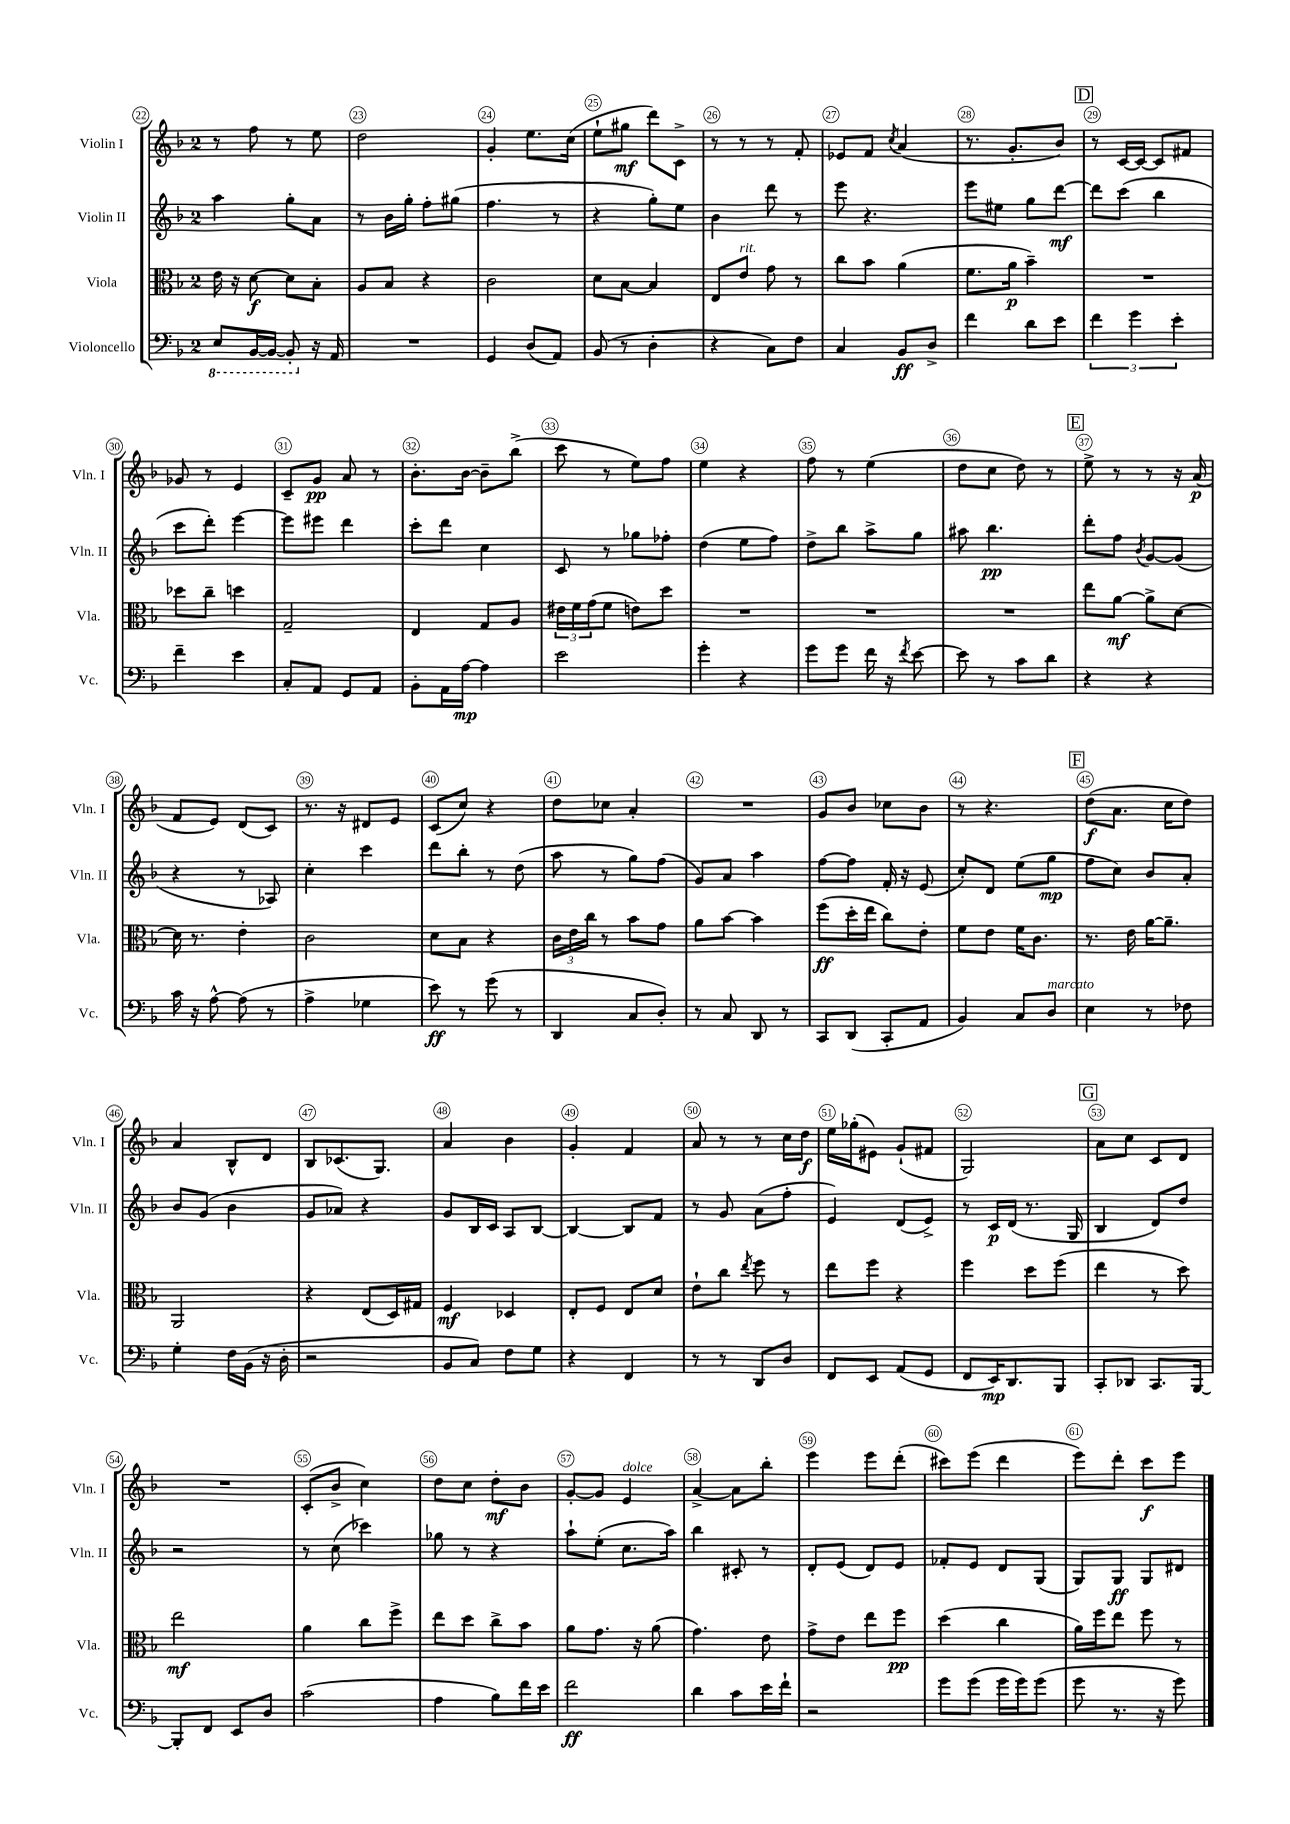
<<
\new StaffGroup <<
\new Staff = "s0" \with { instrumentName = "Violin I" shortInstrumentName = "Vln. I" } {
    \clef treble \key f \major \once \override Staff.TimeSignature.style = #'single-digit \time 2/4
    r8 f''8 r8 e''8 |
    d''2 |
    g'4-. e''8. c''16( |
    e''8-! gis''8\mf d'''8) c'8-> |
    r8 r8 r8 f'8-. |
    ees'8 f'8 \acciaccatura { c''8 } a'4( |
    r8. g'8.-. bes'8) |
    \mark \markup { \box "D" } r8 c'16~ c'16~ c'8 fis'8 |
    ges'8 r8 e'4 |
    c'8-- g'8\pp a'8 r8 |
    bes'8.-. bes'16~ bes'8-- bes''8->( |
    c'''8 r8 e''8) f''8 |
    e''4 r4 |
    f''8 r8 e''4( |
    d''8 c''8 d''8) r8 |
    \mark \markup { \box "E" } e''8-> r8 r8 r16 a'16\p( |
    f'8 e'8) d'8( c'8) |
    r8. r16 dis'8 e'8 |
    c'8( c''8) r4 |
    d''8 ces''8 a'4-. |
    R2 |
    g'8 bes'8 ces''8 bes'8 |
    r8 r4. |
    \mark \markup { \box "F" } d''8\f( a'8. c''16 d''8) |
    a'4 bes8-^ d'8 |
    bes8 ces'8.( g8.) |
    a'4 bes'4 |
    g'4-. f'4 |
    a'8 r8 r8 c''16 d''16\f |
    e''16 ges''16-.( eis'8) g'8-!( fis'8 |
    g2) |
    \mark \markup { \box "G" } a'8 c''8 c'8 d'8 |
    R2 |
    c'8-.( bes'8-> c''4) |
    d''8 c''8 d''8-.\mf bes'8 |
    g'8~-. g'8 e'4^\markup { \italic "dolce" } |
    a'4~-> a'8 bes''8-. |
    e'''4 e'''8 d'''8-.( |
    cis'''8) e'''8( d'''4 |
    e'''8) d'''8-. c'''8\f e'''8 \bar "|." |
}
\new Staff = "s1" \with { instrumentName = "Violin II" shortInstrumentName = "Vln. II" } {
    \clef treble \key f \major \once \override Staff.TimeSignature.style = #'single-digit \time 2/4
    a''4 g''8-. a'8 |
    r8 bes'16 g''16-. f''8-. gis''8( |
    f''4. r8 |
    r4 g''8-.) e''8 |
    bes'4 d'''8 r8 |
    e'''8 r4. |
    e'''8 eis''8 g''8 d'''8~\mf |
    \mark \markup { \box "D" } d'''8 c'''8( bes''4 |
    c'''8 d'''8-.) e'''4~ |
    e'''8 eis'''8 d'''4 |
    c'''8-. d'''8 c''4 |
    c'8 r8 ges''8 fes''8-. |
    d''4( e''8 f''8) |
    d''8-> bes''8 a''8-> g''8 |
    ais''8 bes''4.\pp |
    \mark \markup { \box "E" } d'''8-. f''8 \acciaccatura { bes'8 } g'8~ g'8( |
    r4 r8 aes8) |
    c''4-. c'''4 |
    d'''8 bes''8-. r8 d''8( |
    a''8 r8 g''8) f''8( |
    g'8) a'8 a''4 |
    f''8~ f''8 f'16-. r16 e'8( |
    c''8-.) d'8 e''8( g''8\mp |
    \mark \markup { \box "F" } f''8 c''8) bes'8 a'8-. |
    bes'8 g'8( bes'4 |
    g'8 aes'8) r4 |
    g'8 bes16 c'16 a8 bes8~ |
    bes4~ bes8 f'8 |
    r8 g'8 a'8( f''8-. |
    e'4) d'8( e'8->) |
    r8 c'16\p d'16( r8. g16 |
    \mark \markup { \box "G" } bes4 d'8) d''8 |
    r2 |
    r8 c''8( ces'''4) |
    ges''8 r8 r4 |
    a''8-! e''8-.( c''8. a''16) |
    bes''4 cis'8-. r8 |
    d'8-. e'8( d'8) e'8 |
    fes'8-. e'8 d'8 g8( |
    g8) g8\ff g8 dis'8 \bar "|." |
}
\new Staff = "s2" \with { instrumentName = "Viola" shortInstrumentName = "Vla." } {
    \clef alto \key f \major \once \override Staff.TimeSignature.style = #'single-digit \time 2/4
    e'16 r16 d'8~\f d'8 bes8-. |
    a8 bes8 r4 |
    c'2 |
    d'8 bes8~ bes4 |
    e8 e'8^\markup { \italic "rit." } g'8 r8 |
    c''8 bes'8 a'4( |
    f'8. a'16\p bes'4--) |
    \mark \markup { \box "D" } R2 |
    des''8 c''8-- d''4 |
    g2-- |
    e4 g8 a8 |
    \tuplet 3/2 { eis'16 f'16 g'16( } f'8 e'8) d''8 |
    R2 |
    R2 |
    R2 |
    \mark \markup { \box "E" } e''8 a'8~\mf a'8-> d'8~ |
    d'16 r8. e'4-. |
    c'2 |
    d'8 bes8 r4 |
    \tuplet 3/2 { c'16 e'16 c''16 } r8 bes'8 g'8 |
    a'8 bes'8~ bes'4 |
    f''8\ff( d''16-. e''16 c''8) e'8-. |
    f'8 e'8 f'16 c'8. |
    \mark \markup { \box "F" } r8. e'16 a'16~ a'8.-- |
    a,2 |
    r4 e8( d16) gis16 |
    f4\mf des4 |
    e8-. f8 e8 d'8 |
    e'8-! c''8 \acciaccatura { e''8 } f''8 r8 |
    e''8 f''8 r4 |
    f''4 d''8 f''8( |
    \mark \markup { \box "G" } e''4 r8 d''8) |
    e''2\mf |
    a'4 c''8 f''8-> |
    e''8 d''8 c''8-> bes'8 |
    a'8 g'8. r16 a'8( |
    g'4.) e'8 |
    g'8-> e'8 e''8 f''8\pp |
    d''4( c''4 |
    a'16) f''16 e''8 f''8 r8 \bar "|." |
}
\new Staff = "s3" \with { instrumentName = "Violoncello" shortInstrumentName = "Vc." } {
    \clef bass \key f \major \once \override Staff.TimeSignature.style = #'single-digit \time 2/4
    \ottava #-1 e,8 bes,,16~ bes,,16~ bes,,8-. \ottava #0 r16 a,16 |
    R2 |
    g,4 d8( a,8) |
    bes,8( r8 d4-. |
    r4 c8) f8 |
    c4 bes,8\ff d8-> |
    f'4 d'8 e'8 |
    \mark \markup { \box "D" } \tuplet 3/2 { f'4 g'4 e'4-. } |
    f'4-- e'4 |
    c8-. a,8 g,8 a,8 |
    bes,8-. a,16 a16~\mp a4 |
    e'2 |
    g'4-. r4 |
    g'8 g'8 f'16 r16 \acciaccatura { f'8 } e'8~ |
    e'8 r8 c'8 d'8 |
    \mark \markup { \box "E" } r4 r4 |
    c'16 r16 a8~-^ a8( r8 |
    a4-> ges4 |
    e'8\ff) r8 g'8( r8 |
    d,4 c8 d8-.) |
    r8 c8 d,8 r8 |
    c,8 d,8( c,8-. a,8 |
    bes,4) c8 d8^\markup { \italic "marcato" } |
    \mark \markup { \box "F" } e4 r8 fes8 |
    g4-. f16 bes,16( r16 d16-. |
    r2 |
    bes,8 c8) f8 g8 |
    r4 f,4 |
    r8 r8 d,8 d8 |
    f,8 e,8 a,8( g,8 |
    f,8 e,16\mp) d,8. bes,,8 |
    \mark \markup { \box "G" } c,8-. des,8 c,8. bes,,16~ |
    bes,,8-. f,8 e,8 d8 |
    c'2( |
    a4 bes8) f'16 e'16 |
    f'2\ff |
    d'4 c'8 e'16 f'16-! |
    r2 |
    g'8 g'8( g'16 g'16) g'8( |
    g'8 r8. r16 g'8) \bar "|." |
}
>>
>>
\layout { \context { \Score currentBarNumber = #22 \override BarNumber.break-visibility = ##(#f #t #t) barNumberVisibility = #all-bar-numbers-visible \override BarNumber.stencil = #(make-stencil-circler 0.1 0.3 ly:text-interface::print) } }
